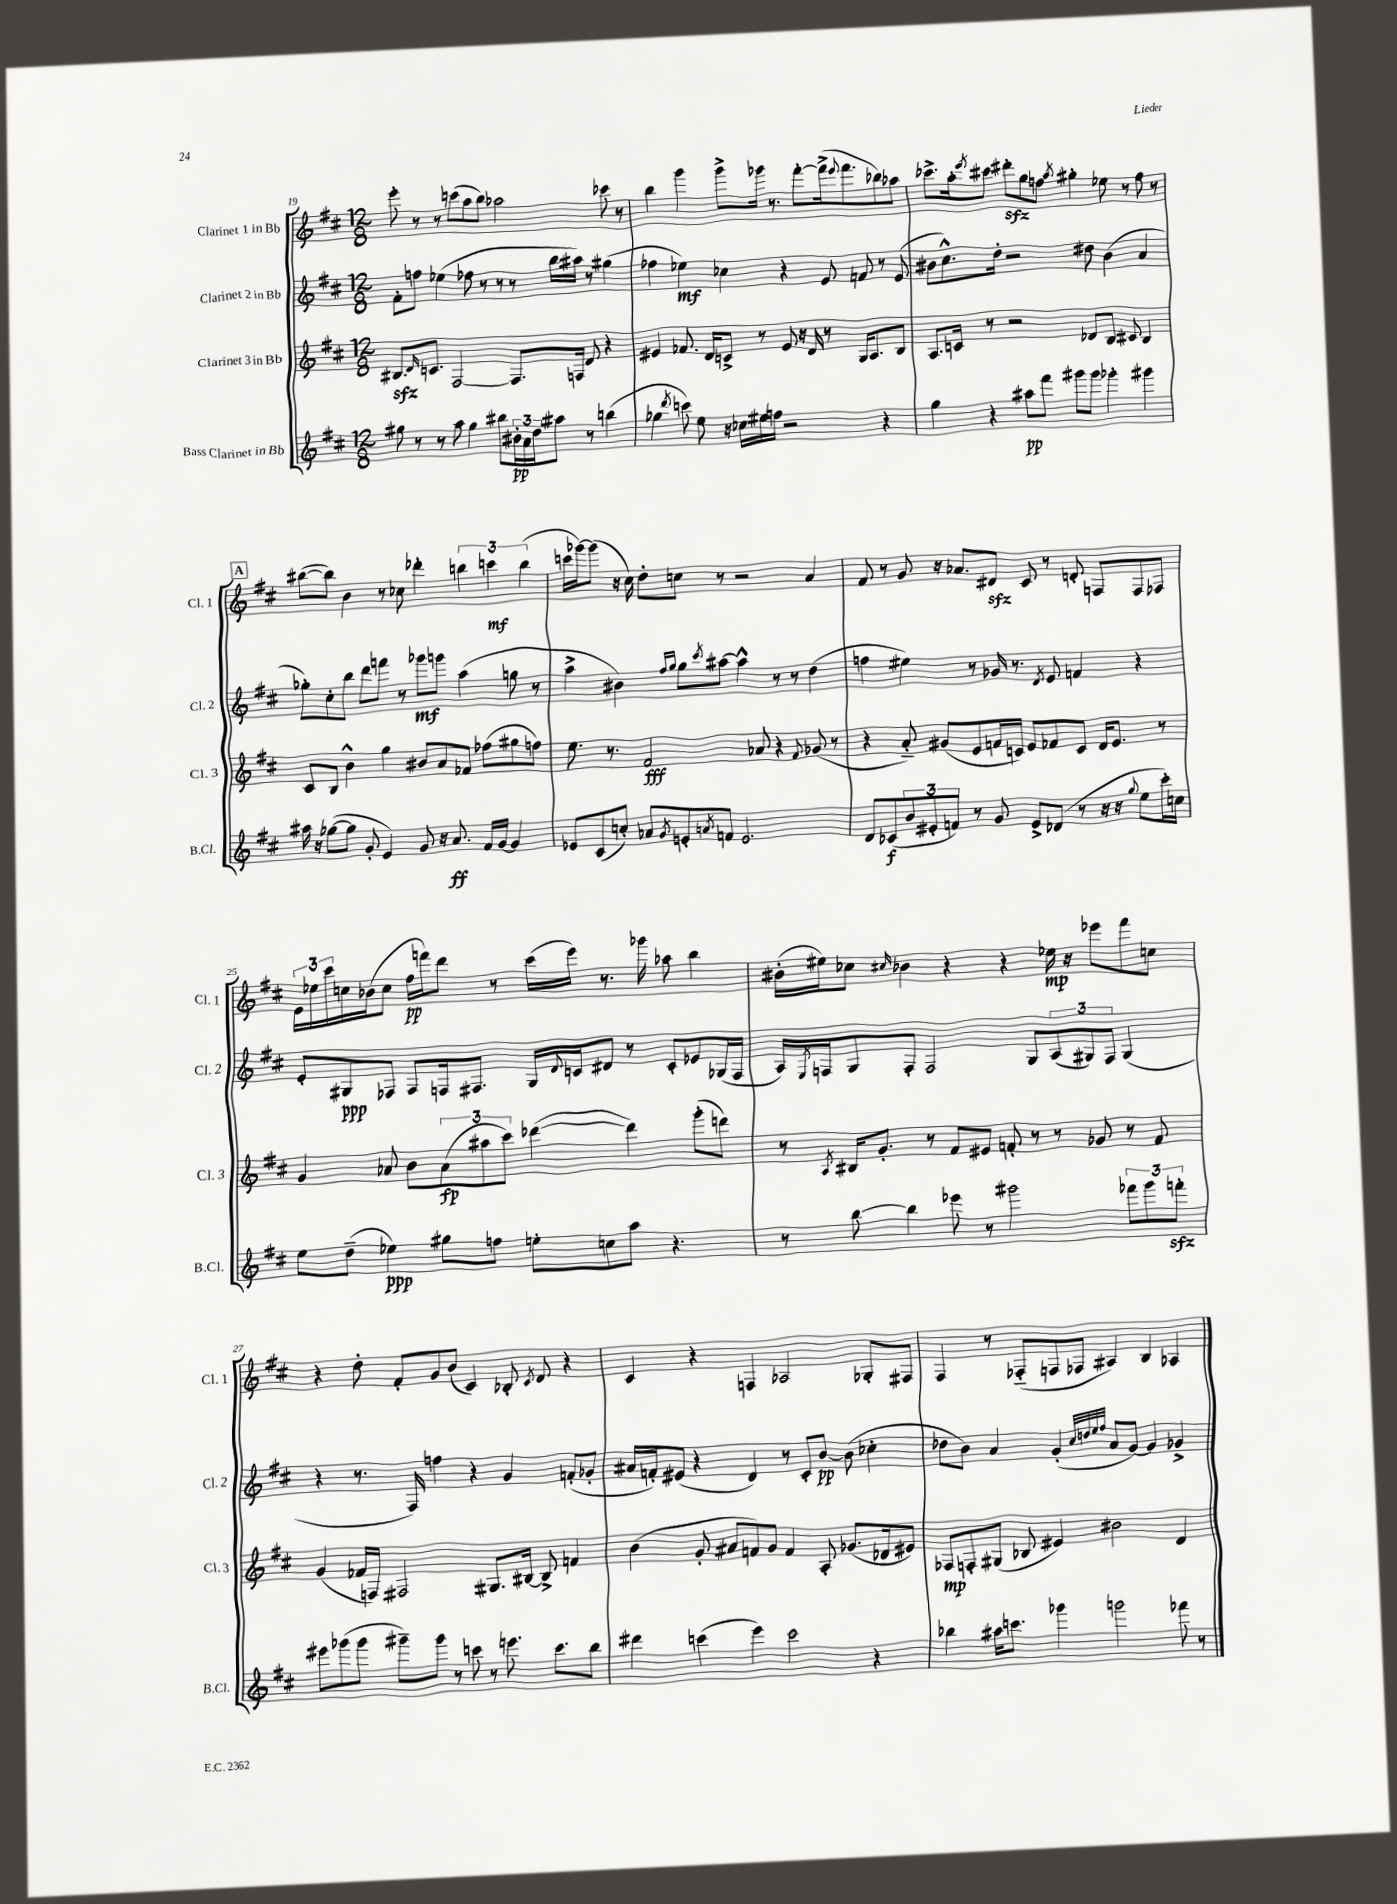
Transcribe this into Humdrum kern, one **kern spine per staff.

**kern	**kern	**kern	**kern
*staff4	*staff3	*staff2	*staff1
*clefG2	*clefG2	*clefG2	*clefG2
*k[f#c#]	*k[f#c#]	*k[f#c#]	*k[f#c#]
*M12/8	*M12/8	*M12/8	*M12/8
8gg#	8.B#	8f#'	8eee'
8r	.	8ff	8r
.	16qqd	.	.
.	8.c	.	.
8r	.	(4ee-	8r
8aa	[2F#	.	(8ccc
4gg#	.	8ff-	8aa
.	.	8r	8bb)
8bb#	.	8r	2aa-
24b#'	8.F#]	8r	.
24a	.	.	.
24dd	.	.	.
8aa#	.	16bb	.
.	16F	16aa#)	.
8r	8d	8r	.
(4bb	4r	(4gg#	8ccc-
.	.	.	8r
=	=	=	=
4gg-	4e#	4ff-	4bb
8qddd	.	.	.
8ccc)	8.f-	4ee-)	4ggg
8ee	.	.	.
.	16d	.	.
16r	8c^	4cc-	8ggg^
16cc-	.	.	.
16ee#	8r	.	16ggg-
16ff	.	.	8.r
2r	8e#	4r	.
.	16r	.	[8fff#'
.	16d	.	.
.	8r	8e	(16fff#^]
.	.	.	8qqeee
.	.	.	8.fff#
.	16G	8f	.
.	8.A	.	.
4r	.	8r	8bb-)
.	8B	(8e	8aa-
=	=	=	=
4gg	8.A	8b#	8.ccc-^
.	.	8.cc#^^)	.
.	16c	.	16aa'
.	.	.	8qeee
4r	8r	.	8ccc#
.	.	16dd'	.
.	2r	2r	8ddd#'
8aa#	.	.	8gg
8fff#	.	.	8ff
.	.	.	8qaa
8ggg#	.	.	4gg#'
8ggg#	8d-	8dd#	.
4ggg-'	8B	(4b#	8ee-
.	8c#	.	8r
4ggg#	4B	4a	8ff
.	.	.	8r
=	=	=	=
16aa#	8c#	8gg-')	([8bb#
16r	.	.	.
([8gg-	8B	8cc#'	8bb#])
8gg-]	4b^^	8bb	4b
8g'	.	8ddd	.
4e)	4gg	8fff	8r
.	.	8r	8cc-
8g	8b#	8ggg-	4ddd-'
16r	8a	8ggg	.
8.a	.	.	.
.	8f-	(4aa	6bb
16f#	(8ff-	.	.
.	.	.	6ccc
[16g	.	.	.
4g]	8gg#	8gg	.
.	.	.	(6bb
.	8ff)	8r	.
=	=	=	=
8e-	8.ee	4aa^	16ccc
.	.	.	[16ggg-)
(8c#	.	.	(8ggg-]
.	8.r	.	.
8cc')	.	4b#)	16r
.	.	.	16cc#)
8a-	2f#	.	8dd'
.	.	16qqff#	.
8qg	.	16qqgg	.
8e'	.	8gg	8cc
8qa	.	8qccc#	.
8f	.	[8aa#	8r
2.e	.	4aa#^^]	2r
.	8a-	.	.
.	4r	8r	.
.	.	8r	.
.	8qqf#	.	.
.	(8g-	(4dd	4a
.	8r	.	.
=	=	=	=
8d	4r	4ff	8f#
(8c-	.	.	8r
12b	8a'~)	4ee#)	8g
12e#'	.	.	.
.	(8g#	.	16r
12f)	.	.	.
.	.	.	8.a-
8r	8e	8r	.
8g	16f	16g-	8d#
.	16c)	8.r	.
8e#^	8e	.	8c#
.	.	8qd	.
(8d-	8f-	8e	8r
8r	8c	4f	8d'
16r	16d	.	8F
16r	8.e	.	.
8qqgg	.	.	.
8ee	.	4r	8F
16ccc#')	8r	.	8F-
16cc	.	.	.
=	=	=	=
8ee	4g	8e'	24e
.	.	.	24ee-
.	.	.	24ccc#
(8dd~	.	8G#	16cc
.	.	.	(16b-
4ee-)	8a-	8F-	8cc
.	8b	8F-	16ff#
.	.	.	16fff)
8gg#	(12a-	16F	8ddd
.	.	8.F#	.
.	12aa#	.	.
8ff	.	.	8r
.	12ccc#)	.	.
8ee'	([4ddd-	16G#	(16ccc#
.	.	8qqd	.
.	.	16c	16eee)
8cc	.	8d#	8.r
8aa	4ddd-])	8r	.
.	.	.	16ggg-
4.r	.	8c'	8aa-
.	(8ggg'	8e-	4bb
.	8ddd)	(16G-	.
.	.	16F#	.
=	=	=	=
8r	8r	16A)	(16b#'
.	.	8qE	.
.	.	16F	16ee#)
.	8qA	.	.
[8bb	16B#	8G	8cc-
.	8.g'	.	.
.	.	.	16qqcc#
4bb]	.	8F'	4b-
.	8r	2F	.
8eee-	8f#	.	4r
8r	8e#	.	.
2ggg#	8f'	.	4r
.	8r	8G	.
.	8r	(12A	16ee-
.	.	.	16r
.	.	12G#)	.
.	8g-	.	8eee-
.	.	12F	.
12fff-	8r	(4G#	8fff#
12ggg#	.	.	.
.	8f	.	8cc
12fff'	.	.	.
=	=	=	=
8eee#	(4g	4r	4r
(8ggg-	.	.	.
8ggg-	16f-	8.r	8dd'
.	16F)	.	.
8ggg#~)	2F#	.	8f#'
.	.	16F#)	.
8ggg#	.	4ff	8g
8r	.	.	(8b
8ccc	.	4r	4c#)
8r	8.G#	.	.
8.eee	.	4g	8B-'
.	[16B#	.	.
.	.	.	8qc#
.	8B#^]	.	8d
8.ccc	.	.	.
.	4f	(8f'	4r
8bb	.	8g-'	.
=	=	=	=
4ddd#	(4b	16a#	4c#
.	.	16f')	.
.	.	(8e#	.
(4ccc	8g'	4r	4r
.	8a#	.	.
4eee)	8f)	4d)	4F
.	8g	.	.
2ccc	4f	8r	2A-
.	.	8c#'	.
.	8A'	[8b	.
.	(8.g-	(8b]	.
4r	.	4cc-'	8G-'
.	16d-	.	.
.	8e#)	.	8F#
=	=	=	=
4bb-	8F-	8dd-	4F#
.	8F'	8b)	.
16aa#	(8G#	4a	8r
8.ccc	.	.	.
.	8B-	.	(8F-'~
4ggg-	4e#)	(4g'	8F
.	.	.	8F-
.	.	32qqcc#	.
.	.	32qqdd	.
.	.	32qqee	.
.	.	32qqff#	.
2ggg	2b#	8a	4A#)
.	.	[8g)	.
.	.	4g]	4B
8fff-	4d	4g-^	4A-
8r	.	.	.
==	==	==	==
*-	*-	*-	*-
